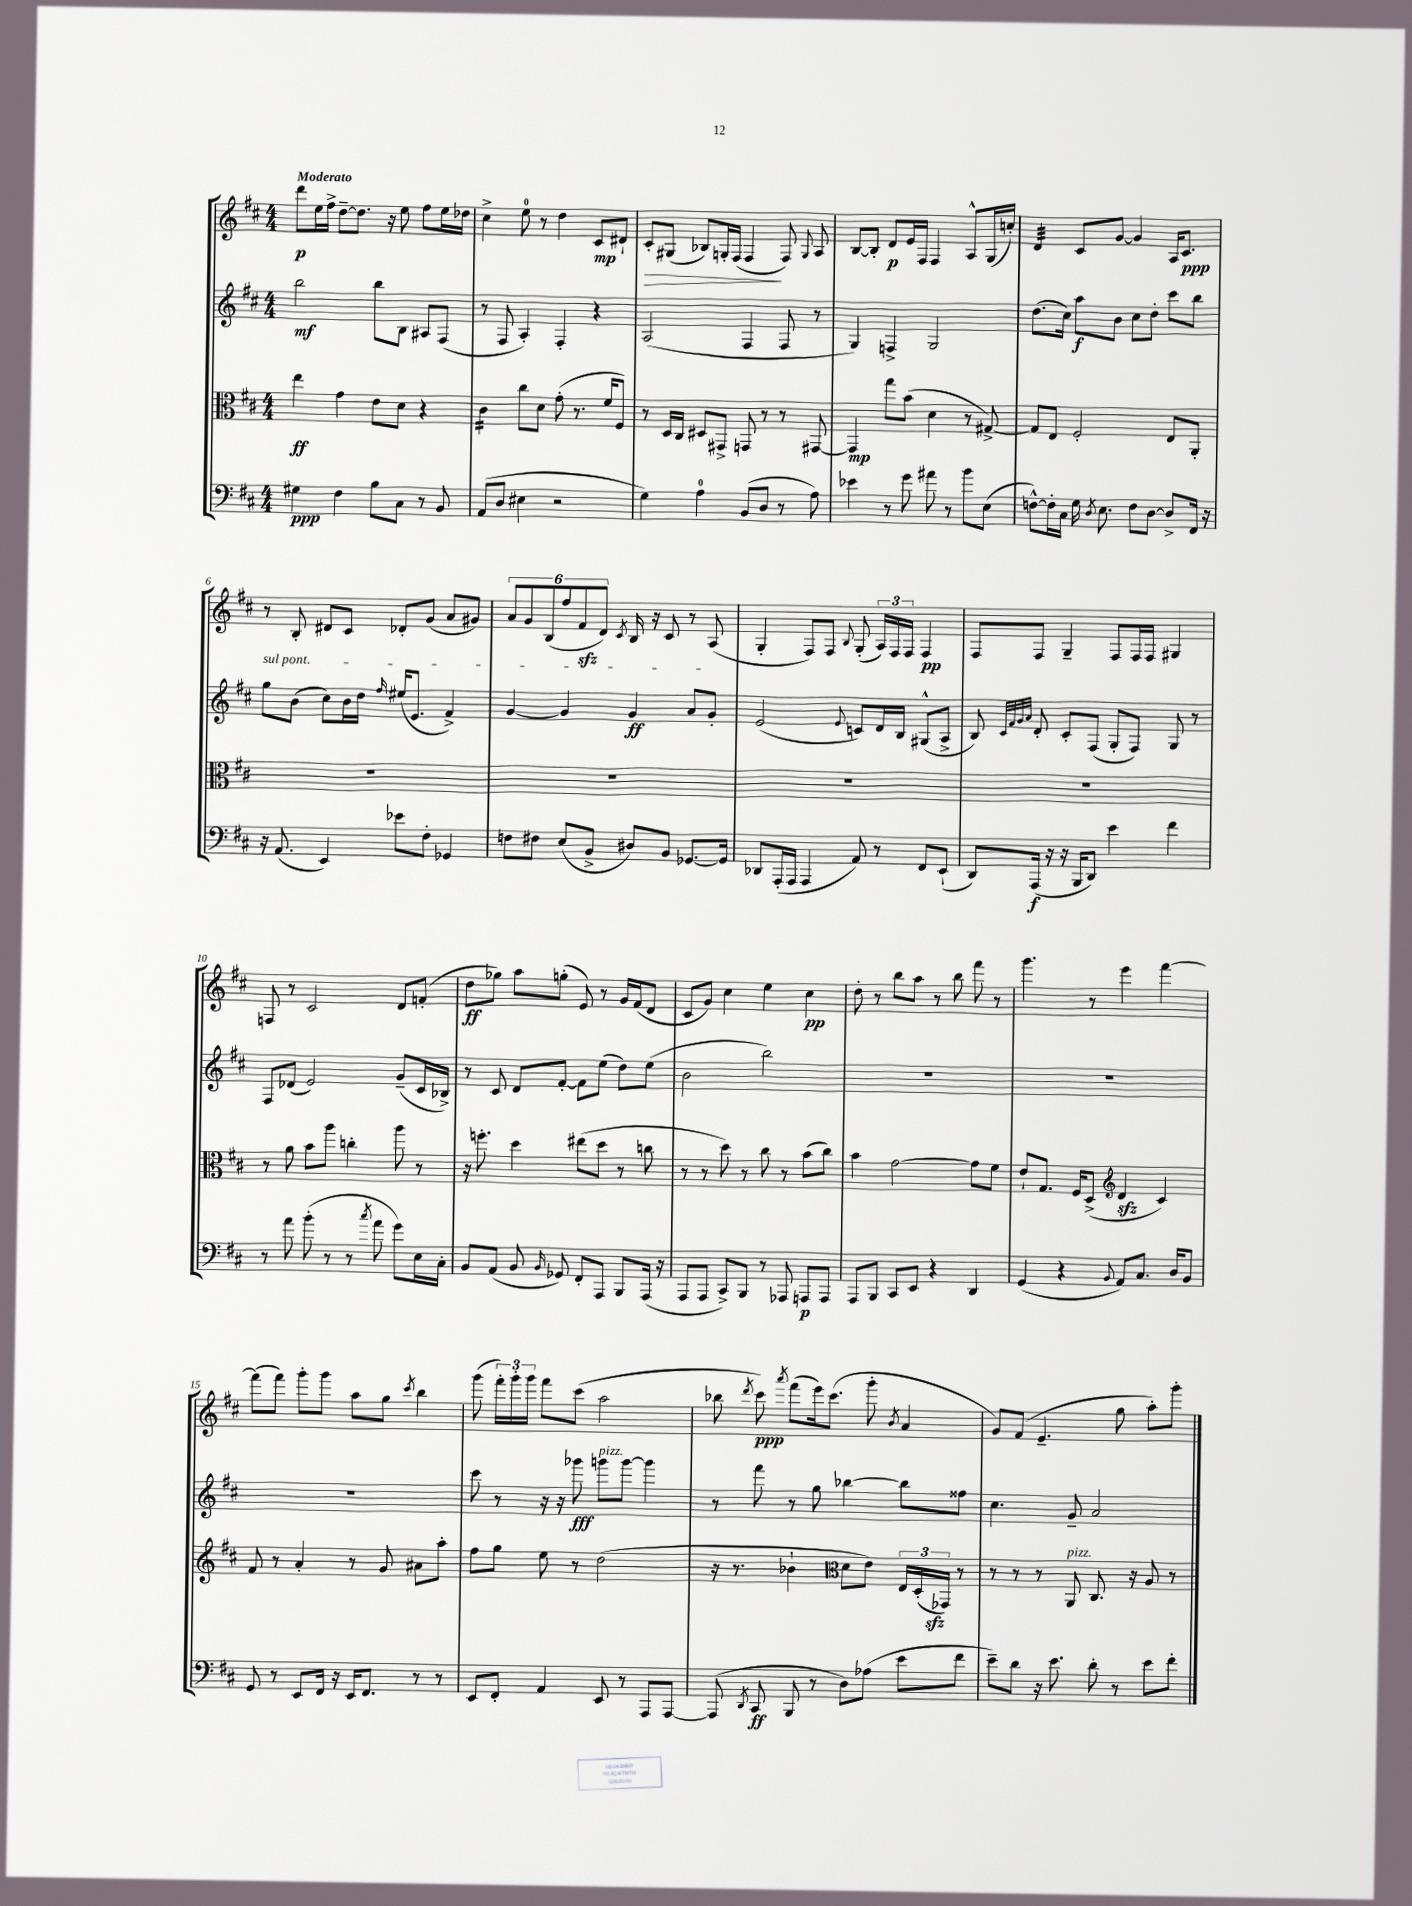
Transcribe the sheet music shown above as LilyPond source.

<<
\new StaffGroup <<
\new Staff = "s0" {
    \clef treble \key d \major \numericTimeSignature \time 4/4 \tempo "Moderato"
    \autoBeamOff d'''8[\p e''16 fis''16]-> d''8[~-- d''8.] r16 e''8 fis''8[ e''16 des''16] |
    cis''4-> e''8-0 r8 d''4 cis'8[\mp dis'8]-! |
    cis'8[-.\> gis8]( bes8[) g16-. fis16]( fis4\! fis8) \appoggiatura { g8 } a8 |
    b8[~ b8]-. d'8[\p e'16 fis16] fis4 a8[-^ g16( c''16]-.) |
    d'4:32 cis'8[ g'8]~ g'4 a16[ cis'8.]\ppp |
    r8 b8-. dis'8[ cis'8] des'8[-. g'8]( a'8[ gis'8]) |
    \tuplet 6/4 { a'8[ g'8 b8( fis''8 fis'8\sfz d'8]) } \acciaccatura { cis'8 } b16 r16 cis'8 r8 a8( |
    g4-. fis8[) fis8] \appoggiatura { b8 } g8-.( \tuplet 3/2 { a16[) fis16 fis16] } fis4\pp |
    fis8[ fis8] g4-- fis8[ fis16 fis16] gis4 |
    f8 r8 cis'2 d'8[ f'8]-.( |
    d''8[\ff ges''8]) a''8[ g''8]-.( e'8) r8 g'16[ fis'16( d'8] |
    cis'8[ g'8]) cis''4 e''4 cis''4\pp |
    d''8-. r8 b''8[ a''8] r8 b''8 fis'''8 r8 |
    g'''4. r8 e'''4 fis'''4~ |
    fis'''8[( fis'''8]) g'''8[-. g'''8] a''8[ g''8] \acciaccatura { cis'''8 } b''4 |
    g'''8( \tuplet 3/2 { fis'''16[-.) g'''16-. g'''16] } fis'''8[ cis'''8]( a''2 |
    bes''8 \acciaccatura { d'''8 } cis'''8\ppp) \acciaccatura { a'''8 } fis'''8[( e'''16) cis'''8.]( g'''8-. \acciaccatura { b'8 } a'4 |
    g'8[) fis'8]( e'4.-- g''8 a''8[-.) g'''8]-. \bar "|." |
}
\new Staff = "s1" {
    \clef treble \key d \major \numericTimeSignature \time 4/4
    \autoBeamOff b''2\mf b''8[ b8] ais8[ fis8]( |
    r8 fis8 a4-.) fis4-. r4 |
    a2( fis4 fis8 r8 |
    g4) f4-> g2 |
    d''8.[( cis''16]) a''8[\f b'8] cis''8[ d''8]-. cis'''8[ b''8] |
    \once \override TextSpanner.bound-details.left.text = \markup { \italic "sul pont." } g''8[\startTextSpan b'8]( cis''8[) b'16 d''16] \grace { fis''16 } eis''16[( e'8.] fis'4->) |
    g'4~ g'4 g'4\ff a'8[ g'8]-.\stopTextSpan |
    e'2( \appoggiatura { e'8 } c'8[) d'16 b16] gis8[-^( a8]-> |
    b8) \grace { cis'32[ fis'32 g'32 a'32] } d'8-. cis'8[-. fis8]( g8[-. fis8]) g8 r8 |
    fis8[ des'8]( e'2) g'8[--( cis'16 bes16]->) |
    r8 cis'8 d'8[ fis'8]~-. fis'8[ e''8]( d''8[) e''8]( |
    b'2 b''2) |
    R1 |
    R1 |
    R1 |
    cis'''8 r8 r16 r16 ges'''8\fff g'''8[^\markup { \italic "pizz." } g'''8]~ g'''4 |
    r8 fis'''8 r8 g''8 bes''4~ bes''8[ fisis''8] |
    cis''4. g'8-- a'2 \bar "|." |
}
\new Staff = "s2" {
    \clef alto \key d \major \numericTimeSignature \time 4/4
    \autoBeamOff e''4\ff g'4 e'8[ d'8] r4 |
    cis'4:16 cis''8[ d'8] g'8-.( r8. fis'16[ fis8]) |
    r8 d16[ cis16] dis8[ gis,8]-> g,8 r8 r8 gis,8~ |
    gis,4\mp g''8[ b'8]( d'4 r8 gis8~->) |
    gis8[ e8] fis2-. e8[ a,8]-. |
    R1 |
    R1 |
    R1 |
    R1 |
    r8 a'8 b'8[ a''8] c''4-. a''8 r8 |
    r16 f''8.-. d''4 eis''8[( d''8] r8 c''8 |
    r8 r8 d''8) r8 cis''8 r8 b'8[( cis''8]) |
    b'4 g'2~ g'8[ fis'8] |
    e'8[-! g8.] fis16[ d8]->( \clef treble d'4\sfz cis'4) |
    fis'8 r8 a'4-. r8 g'8 ais'8[ a''8]-. |
    fis''8[ g''8] e''8 r8 d''2( |
    r16 r8. bes'4-! \clef alto d'8[ e'8]) \tuplet 3/2 { e16[ d16-.( ges,16]\sfz) } r8 |
    r8 r8 r8 a,8^\markup { \italic "pizz." } cis8. r16 a8 r8 \bar "|." |
}
\new Staff = "s3" {
    \clef bass \key d \major \numericTimeSignature \time 4/4
    \autoBeamOff gis4\ppp fis4 b8[ cis8] r8 b,8 |
    a,8[( d8] eis4 r2 |
    g4) a4-0 b,8[( d8] r8 a8) |
    ees'4 r8 g'8 ais'8 r8 b'8[ e8]( |
    f8[~-^) f16-. cis16] g16 \acciaccatura { d8 } e8. f8[ d8]~ d8[-> fis,16] r16 |
    r16 a,8.( e,4) ees'8[ fis8]-. ges,4 |
    f8[ fis8] e8[( b,8]-> dis8[) b,8] ges,8.[~ ges,16] |
    des,8[ a,,16-.( a,,16] a,,4 a,8) r8 fis,8[ e,8]-!( |
    d,8[) a,,16]\f( r16 r16 b,,16[ d,8]) e'4 fis'4 |
    r8 a'8 b'8-.( r8 r8 \acciaccatura { cis''8 } a'8 g'8[) e16 cis16]-. |
    b,8[ a,8]( b,8 \grace { b,16 } ges,8) fis,8[-. a,,8] b,,8[ a,,16]( r16 |
    a,,8[ a,,8] cis,8[->) b,,8] r8 aes,,8 a,,8[\p a,,8] |
    a,,8[ b,,8] cis,8[ e,8] r4 d,4 |
    g,4( r4 \appoggiatura { b,8 } a,8[) cis8.] d16[ b,8] |
    g,8 r8 e,8[ fis,16] r16 e,16[ fis,8.] r8 r8 |
    e,8[ fis,8]-. a,4 e,8 r8 a,,8[ a,,8]~ |
    a,,8( \acciaccatura { d,8 } cis,8\ff b,,8 r8 d8[) aes8]( e'8[ fis'8] |
    e'8[--) d'8] r16 e'8. d'8-. r8 e'8[ fis'8]-. \bar "|." |
}
>>
>>
